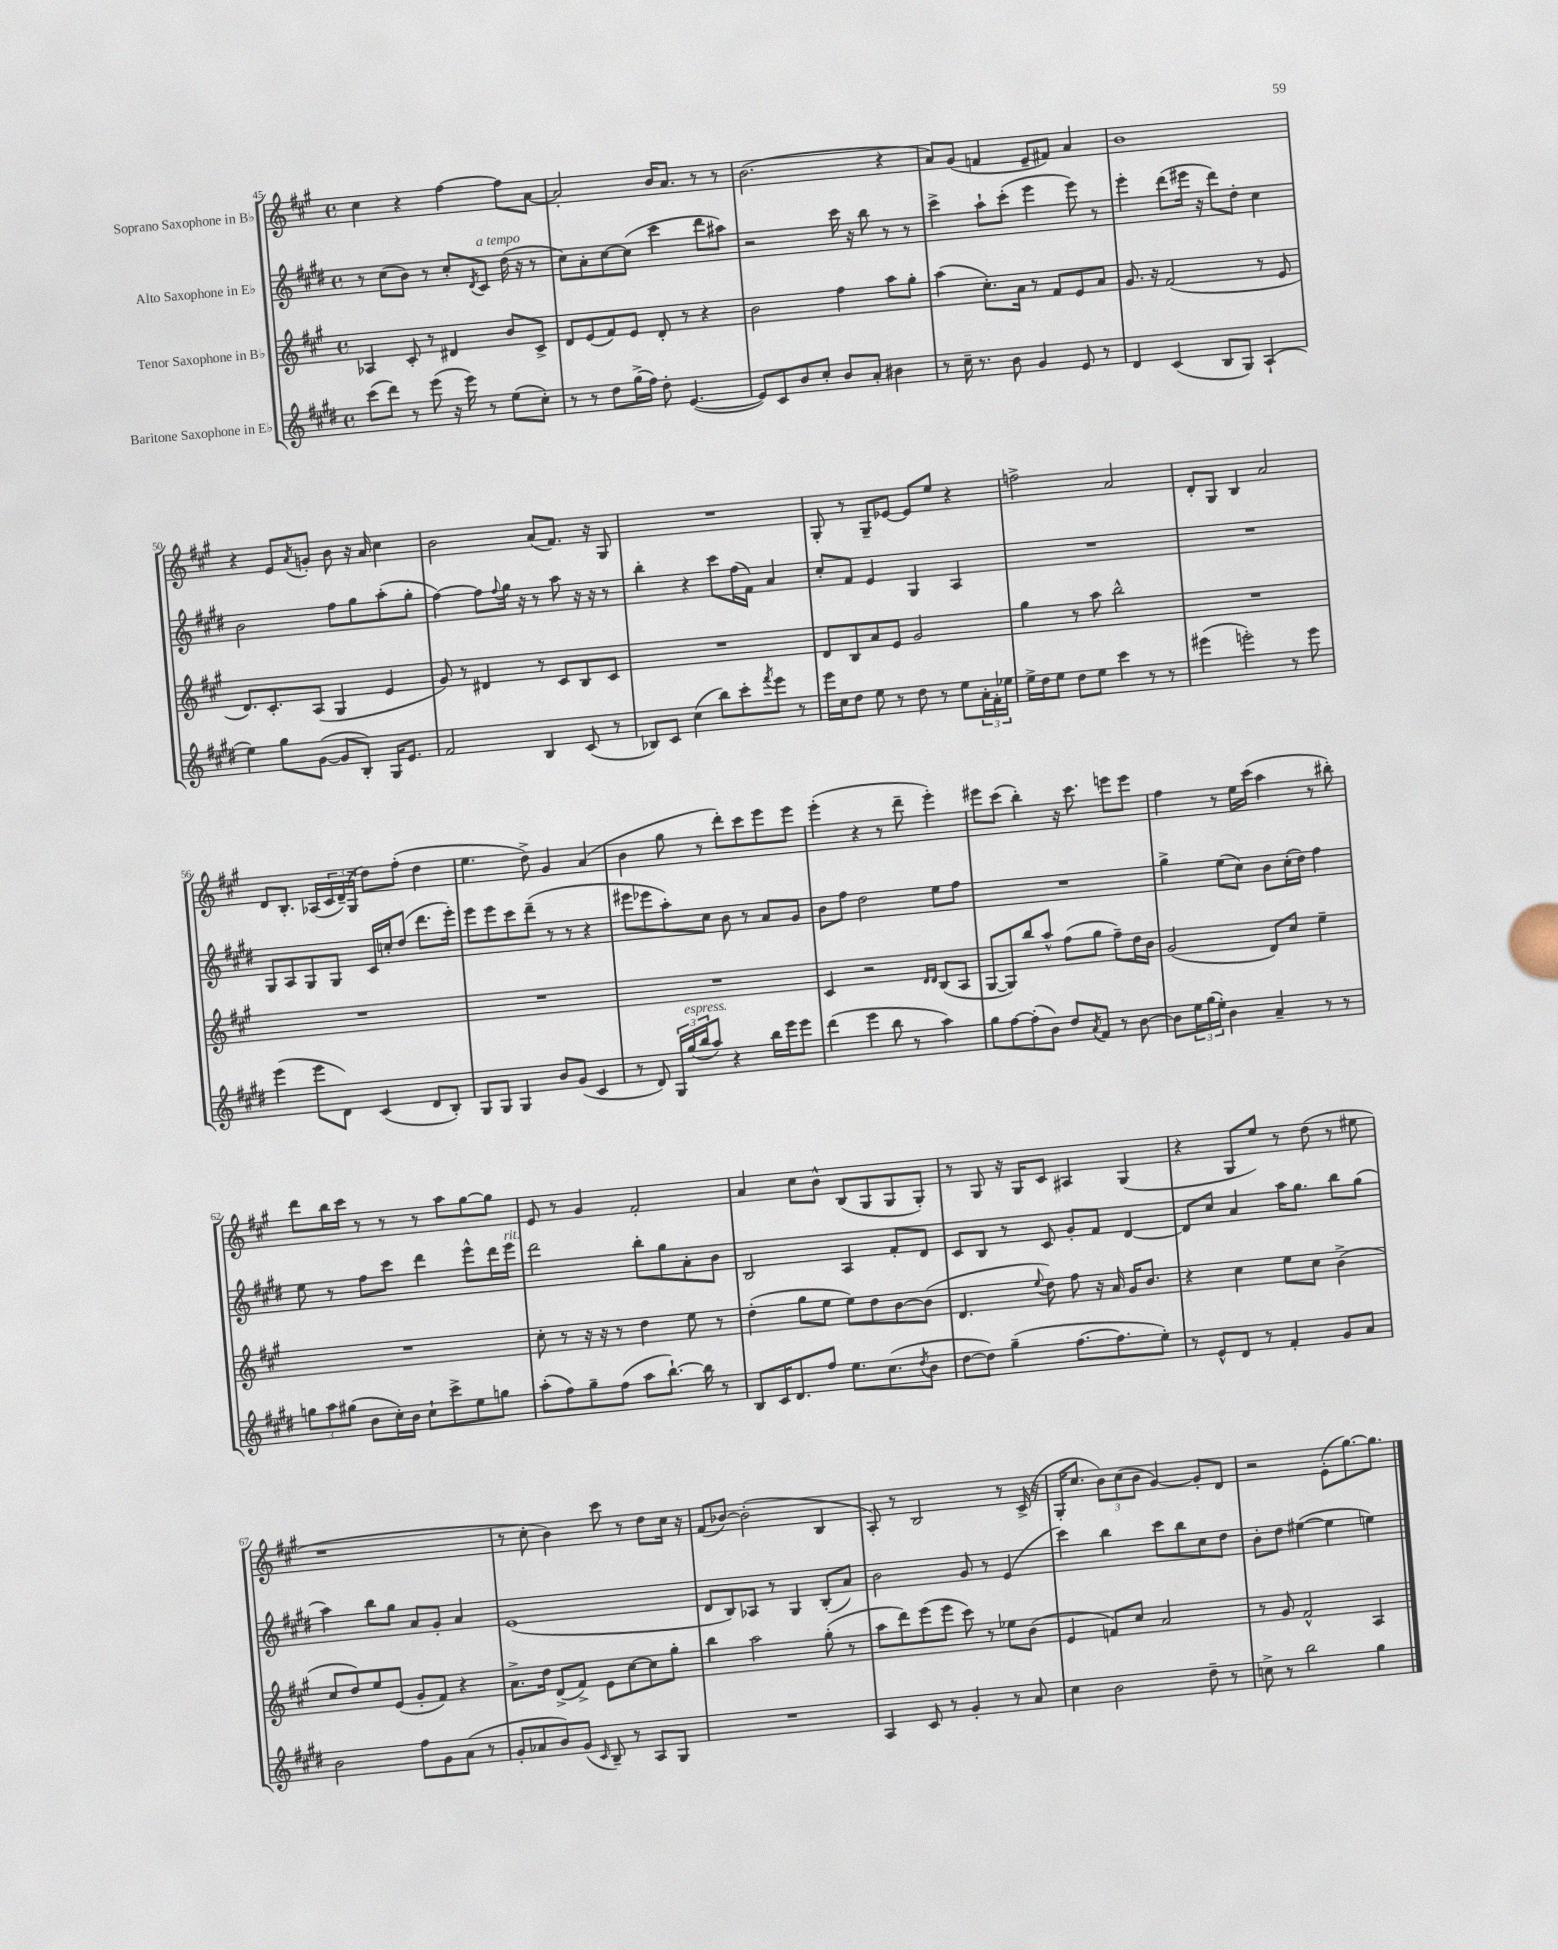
<<
\new StaffGroup <<
\new Staff = "s0" \with { instrumentName = "Soprano Saxophone in Bb" } {
    \clef treble \key a \major \defaultTimeSignature \time 4/4
    cis''4 r4 fis''4~ fis''8 a'8~ |
    a'2-. b'16 a'8. r8 r8 |
    b'2.( r4 |
    a'8) gis'8( f'4 e'8-- fis'8) a'4 |
    b'1 |
    r4 e'8 \acciaccatura { a'8 } g'8-. b'8 r16 a'16 cis''4 |
    b'2 a'8( fis'8.) r16 gis8 |
    R1 |
    gis8-. r8 gis8-- ees'8~ ees'8 e''8 r4 |
    f''2-> a'2 |
    d'8-. gis8 b4 a'2 |
    d'8 b8.-. aes16( \tuplet 3/2 { cis'16 d'16--) gis16( } d''8) fis''8-.( d''4 |
    e''4. d''8->) gis'4 a'4( |
    b'4 gis''8 r8 d'''8-.) cis'''8 e'''8 e'''8 |
    e'''4-.( r4 r8 d'''8-- e'''4-.) |
    eis'''8 cis'''8( b''4-.) r16 cis'''8. e'''8 e'''8 |
    fis''4 r8 e''16 cis'''16( a''4 r8 bis''8-.) |
    d'''8 b''16 cis'''16 r8 r8 r8 a''8 gis''8~ gis''8 |
    e'8 r8 gis'4 fis'2-. |
    a'4 cis''8 b'8-^ b8( gis8 gis8 gis8-.) |
    r8 gis8 r16 gis16 cis'8 ais4 gis4( |
    r4 gis8 e''8) r8 d''8( r8 eis''8 |
    r1 |
    r8 cis''8-. b'4) cis'''8 r8 d''8 cis''16 r16 |
    fis'8( bes'8~) bes'2-.( b4 |
    a8-.) r8 b2 r8 cis'16->( r16 |
    gis16-. cis''8. \tuplet 3/2 { b'8) cis''8( b'8 } gis'4~) gis'8-. d'8 |
    r2 e'8-.( gis''8.~) gis''8. \bar "|." |
}
\new Staff = "s1" \with { instrumentName = "Alto Saxophone in Eb" } {
    \clef treble \key e \major \defaultTimeSignature \time 4/4
    r8 cis''8( b'8) r8 cis''8-. \acciaccatura { dis'8 } cis'8^\markup { \italic "a tempo" } dis''16( r16 r8 |
    cis''8) a'8-. cis''8~ cis''8( cis'''4 dis'''8 ais''8) |
    r2 cis'''16 r16 b''8 r8 r8 |
    cis'''4-> a''8-! cis'''8-.( e'''4 e'''8) r8 |
    e'''4-. dis'''8( eis'''16 r16 dis'''8) dis''8-. cis''4 |
    b'2 fis''8 gis''8 a''8-.( gis''8-. |
    fis''4~) fis''8 \appoggiatura { fis''8 } gis''16 r16 r8 a''8 r16 r16 r8 |
    b''4-. r4 cis'''8 fis''16( fis'16) a'4 |
    cis''8-. fis'8 e'4 gis4 a4 |
    R1 |
    R1 |
    gis8 a8 gis8 gis8 cis'16 c''16-. dis''8( dis'''8. e'''16-.) |
    e'''8 e'''8 cis'''8 dis'''8--( r8 r8 r4 |
    eis'''8 ees'''8 a''8-.) cis''8 b'8 r8 a'8 gis'8 |
    b'8 fis''8 dis''2 e''8 fis''8 |
    R1 |
    gis''4-> e''8( cis''8) b'8 cis''16-.( dis''16) fis''4 |
    e''8 r8 fis''8 cis'''8 dis'''4 e'''8-^ dis'''16 e'''16^\markup { \italic "rit." } |
    dis'''2 b''8-. gis''8 a'8-. b'8 |
    b2 a4 fis'8-. dis'8 |
    cis'8 b8 r8 cis'8 gis'8-. fis'8 dis'4~ |
    dis'8 cis''8 a'4 a''16 gis''8. b''8 gis''8( |
    a''4) b''8 gis''8 a'8 gis'8-. a'4 |
    e'1( |
    dis'8 b8) aes8 r8 gis4 b8-.( a'8) |
    b'2 gis'8 r8 e'4( |
    cis'''4) b''4 cis'''8 b''8 cis''8 dis''8 |
    b'8-. dis''8 eis''4~( eis''4 e''4) \bar "|." |
}
\new Staff = "s2" \with { instrumentName = "Tenor Saxophone in Bb" } {
    \clef treble \key a \major \defaultTimeSignature \time 4/4
    aes4 cis'8-. r8 dis'4 b'8 cis'8-> |
    d'8 e'8( fis'8) e'8 d'8-. r8 r4 |
    b'2 fis''4 a''8 gis''8-. |
    a''4( cis''8.-.) a'16 r8 fis'8 e'8 a'8 |
    gis'8. r16 fis'2( r8 e'8 |
    d'8.) cis'8.-. a8( gis4 e'4 |
    gis'8) r8 dis'4 r8 cis'8 b8 cis'8 |
    R1 |
    d'8 b8 a'8 e'8 gis'2 |
    gis''4 r8 a''8 b''2-^ |
    R1 |
    R1 |
    R1 |
    R1 |
    cis'4 r2 \grace { d'16 d'16 } b8( a8 |
    gis8~ gis8) b''8 a''8-^ fis''8( gis''8 fis''8--) d''16 b'16 |
    gis'2( d'8) cis''8 e''4-- |
    R1 |
    cis''8-. r8 r16 r16 r8 d''4 e''8 r8 |
    d''4-.( gis''8 e''8 e''8) d''8 b'8~ b'8( |
    d'4. \appoggiatura { e''8 } d''8) fis''8 r16 a'16 gis'16 b'8. |
    r4 cis''4 e''8 cis''8 b'4->( |
    cis''8 d''8) e''8 e'8( gis'8-. fis'8) r4 |
    a'8.-> d''16 d'8->( fis'8->) e'8 cis''8~ cis''8 gis''8-. |
    b''4 a''2 gis''8-.( r8 |
    a''8 d'''8) e'''8( e'''8 cis'''8) r8 ees''8 b'8( |
    e'4 f'8) cis''8 a'2 |
    r8 gis'8 fis'2-^ a4 \bar "|." |
}
\new Staff = "s3" \with { instrumentName = "Baritone Saxophone in Eb" } {
    \clef treble \key e \major \defaultTimeSignature \time 4/4
    cis'''8( dis'''8) r8 e'''8( r16 e'''16) r8 e''8( cis''8-.) |
    r8 r8 dis''8 gis''16->( fis''16) dis''8-. e'4.~( |
    e'8) cis'8 b'8 cis''8-. b'8 a'8-. bis'4 |
    r8 cis''16-- r8. b'8 gis'4 e'8 r8 |
    dis'4 cis'4( b8 gis8) a4-!( |
    e''4) gis''8 gis'8~( gis'8 b8-.) gis16 e'8. |
    fis'2 b4 cis'8( r8 |
    bes8) cis'8 cis''4( b''8) cis'''8-. \acciaccatura { fis'''8 } e'''8 r8 |
    e'''16 cis''16 dis''8 e''8 r8 dis''8 r8 e''8 \tuplet 3/2 { a'16-. fis'16-. ees''16 } |
    e''16-> dis''16 e''8 dis''8 e''8 cis'''4 r8 r8 |
    eis'''4( e'''2-.) r8 e'''8 |
    e'''4( e'''8 dis'8) cis'4( dis'8 b8-.) |
    gis8 gis8 gis4 b'8 gis'8( cis'4 |
    r8 dis'8) \tuplet 3/2 { gis16 gis''16^\markup { \italic "espress." }( b''16 } a''8) r4 b''16 e'''16 e'''8 |
    dis'''4( e'''4 b''8 r8 a''4) |
    gis''8 fis''8~ fis''8-.( b'8) dis''8 \acciaccatura { a'8 } fis'8 r8 b'8~ |
    b'8 \tuplet 3/2 { e''16 gis''16( e''16-.) } b'4 a'4-- r8 r8 |
    \tuplet 3/2 { g''8 a''8 gis''8( } b'8 cis''16-.) b'16 cis''8-! cis'''8-> e''8 g''8 |
    a''8-.( fis''8) gis''8-- fis''8( a''8 b''8.~-!) b''16 r8 |
    b8 cis'16 dis'8. fis''8 e''8. cis''8.( \acciaccatura { dis''8 } b'8 |
    dis''8~ dis''8) gis''4--( fis''8.~ fis''8. e''8-.) |
    r8 e'8-^ dis'8 r8 fis'4-. gis'8 a'8 |
    b'2 fis''8 gis'8 a'8( r8 |
    gis'8-. aes'8 b'8) gis'8( \grace { cis'16 } b8--) r8 a8 gis8 |
    R1 |
    a4 cis'8 r8 gis'4-. r8 a'8 |
    cis''4 b'2 dis''8-- r8 |
    c''8-> r8 b''2 gis''4 \bar "|." |
}
>>
>>
\layout { \context { \Score currentBarNumber = #45 } }
